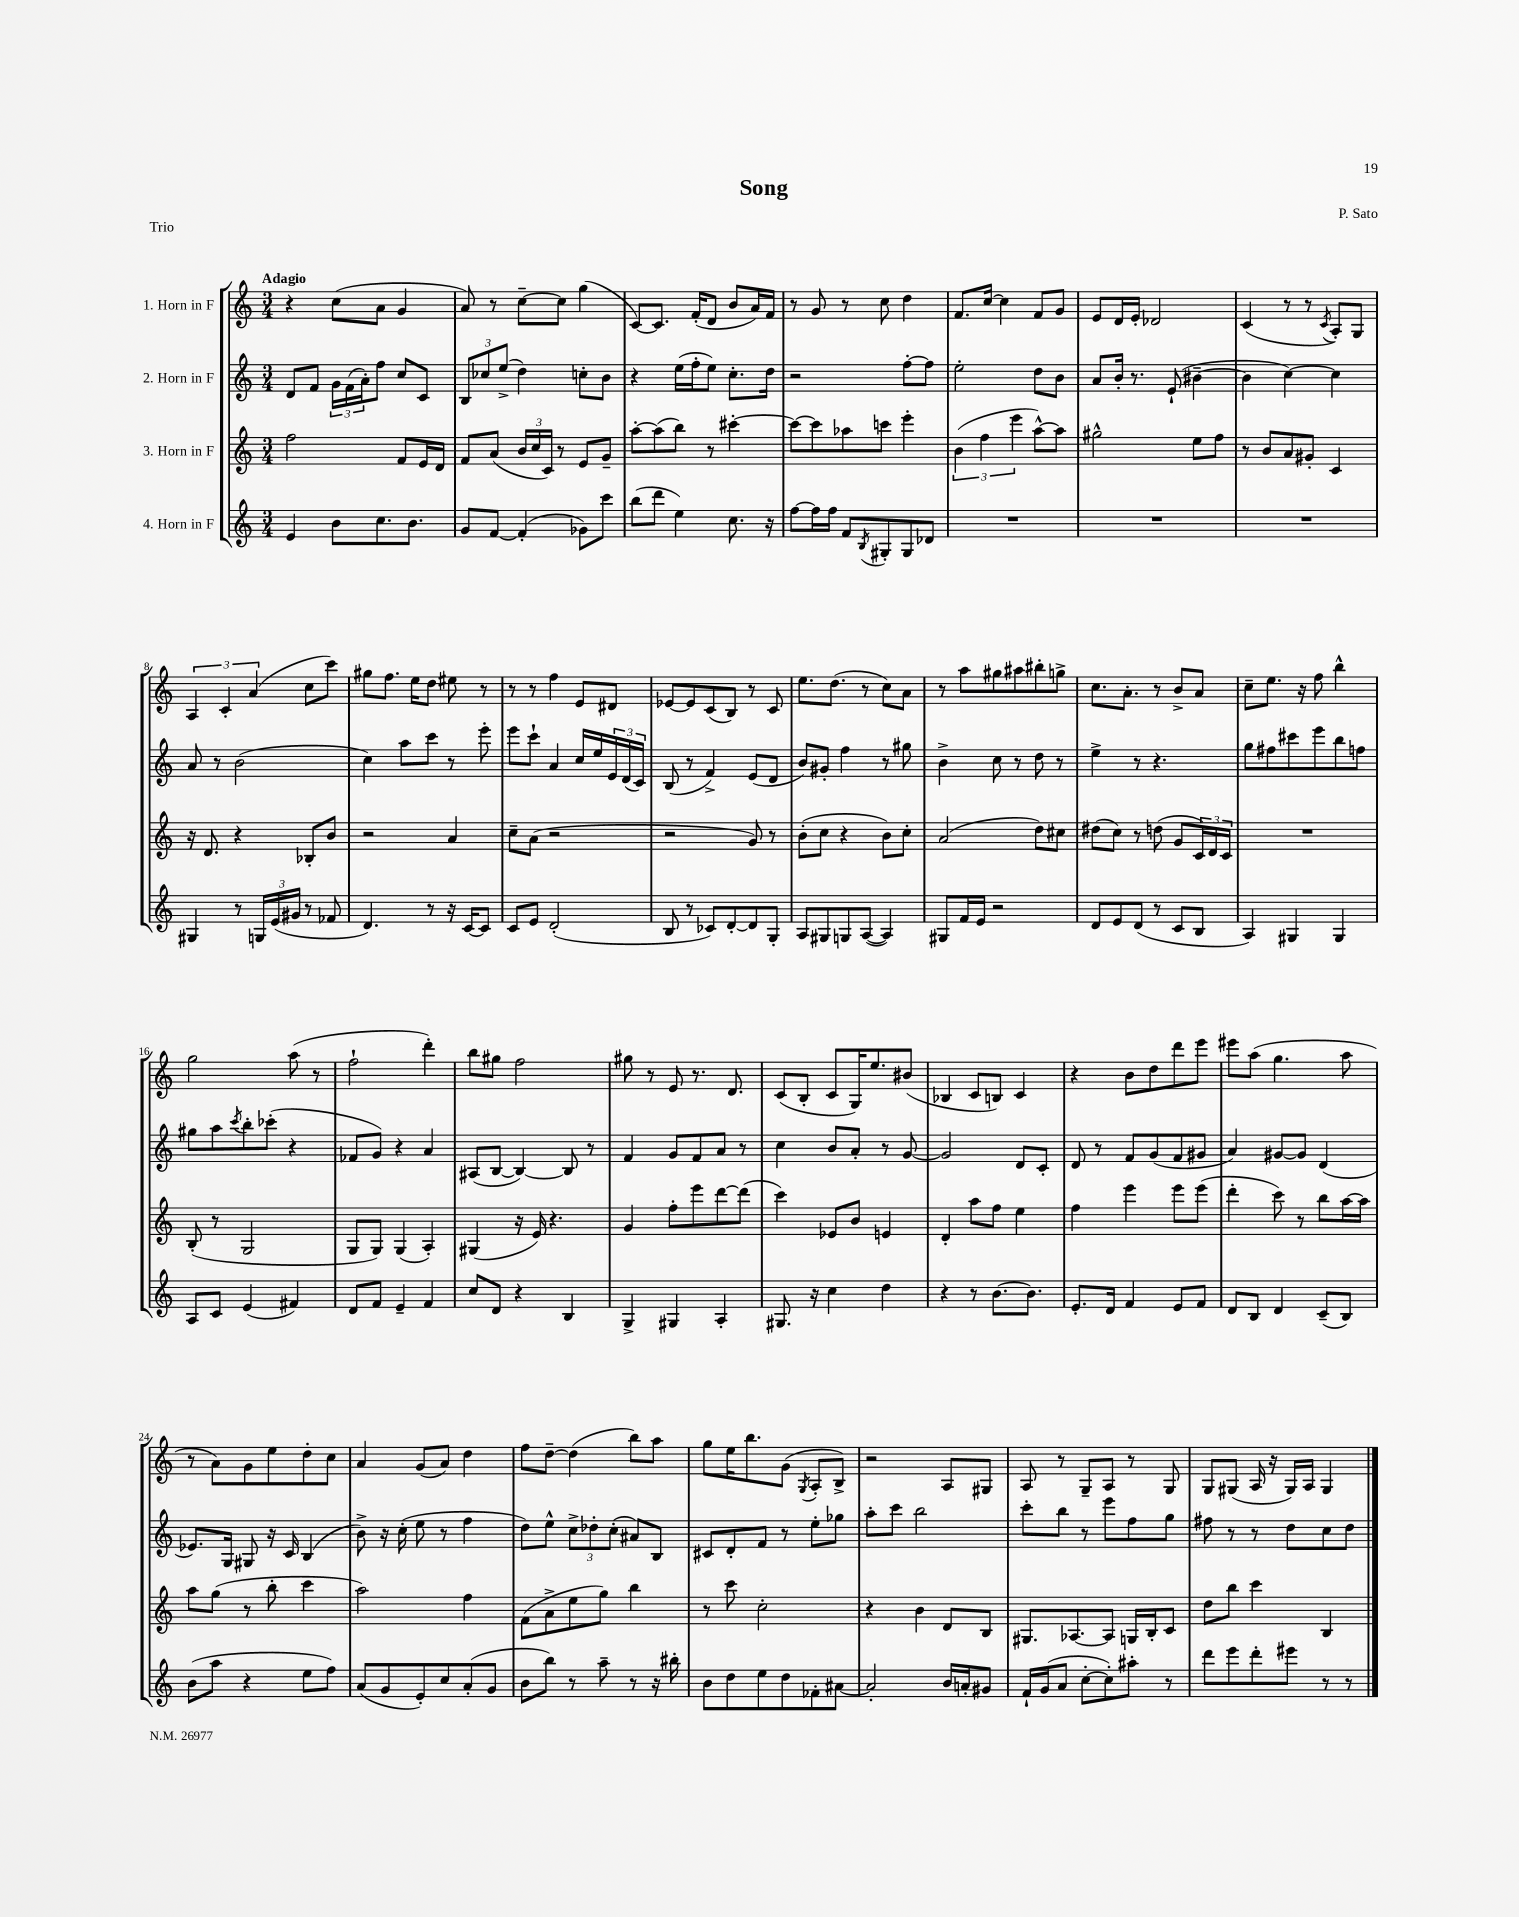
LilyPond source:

\header { title = "Song" composer = "P. Sato" piece = "Trio" }
<<
\new StaffGroup <<
\new Staff = "s0" \with { instrumentName = "1. Horn in F" } {
    \clef treble \key c \major \numericTimeSignature \time 3/4 \tempo "Adagio"
    r4 c''8( a'8 g'4 |
    a'8) r8 c''8~-- c''8 g''4( |
    c'8~) c'8. f'16-.( d'8 b'8 a'16) f'16 |
    r8 g'8 r8 c''8 d''4 |
    f'8. c''16~ c''4 f'8 g'8 |
    e'8 d'16 e'16-. des'2 |
    c'4( r8 r8 \acciaccatura { c'8 } a8-.) g8 |
    \tuplet 3/2 { a4 c'4-. a'4( } c''8 c'''8) |
    gis''8 f''8. e''16 d''8 eis''8 r8 |
    r8 r8 f''4 e'8 dis'8 |
    ees'8~ ees'8 c'8( b8) r8 c'8 |
    e''8. d''8.( r8 c''8) a'8 |
    r8 a''8 gis''8 ais''8 bis''8-. g''8-> |
    c''8. a'8.-. r8 b'8-> a'8 |
    c''8-- e''8. r16 f''8 b''4-^ |
    g''2 a''8( r8 |
    f''2-! d'''4-.) |
    b''8 gis''8 f''2 |
    gis''8 r8 e'8 r8. d'8. |
    c'8( b8-. c'8 g16) e''8. bis'8( |
    bes4 c'8 b8) c'4 |
    r4 b'8 d''8 d'''8 e'''8 |
    eis'''8 a''8( g''4. a''8 |
    r8 a'8) g'8 e''8 d''8-. c''8 |
    a'4 g'8( a'8) d''4 |
    f''8 d''8~-- d''4( b''8) a''8 |
    g''8 e''16 b''8. g'8( \acciaccatura { g8 } a8-. b8->) |
    r2 a8 gis8 |
    a8 r8 g8-- a8 r8 g8 |
    g8 gis8( a16 r16 gis16) a16 gis4 \bar "|." |
}
\new Staff = "s1" \with { instrumentName = "2. Horn in F" } {
    \clef treble \key c \major \numericTimeSignature \time 3/4
    d'8 f'8 \tuplet 3/2 { g'16 f'16( a'16-.) } f''8 c''8 c'8 |
    \tuplet 3/2 { b8 ces''8 e''8->( } d''4) c''8-. b'8 |
    r4 e''16( f''16-. e''8) c''8.-. d''16 |
    r2 f''8~-. f''8 |
    e''2-. d''8 b'8 |
    a'8 b'16-. r8. e'8-!( bis'4~-- |
    bis'4 c''4~) c''4 |
    a'8 r8 b'2( |
    c''4) a''8 c'''8 r8 e'''8-. |
    e'''8 c'''8-! a'4 c''16 e''16 \tuplet 3/2 { e'16 d'16( c'16) } |
    b8( r8 f'4->) e'8( d'8 |
    b'8) gis'8-. f''4 r8 gis''8 |
    b'4-> c''8 r8 d''8 r8 |
    e''4-> r8 r4. |
    g''8 fis''8 cis'''8 e'''8 b''8 f''8 |
    gis''8 a''8 \acciaccatura { c'''8 } b''8-. ces'''8-.( r4 |
    fes'8 g'8) r4 a'4 |
    ais8( b8~ b4~) b8 r8 |
    f'4 g'8 f'8 a'8 r8 |
    c''4 b'8 a'8-. r8 g'8~ |
    g'2 d'8 c'8-. |
    d'8 r8 f'8 g'8( f'8 gis'8 |
    a'4) gis'8~ gis'8 d'4( |
    ees'8.) g16 gis8 r16 c'16 b4( |
    b'8->) r16 c''16-.( e''8 r8 f''4 |
    d''8) e''8-^ \tuplet 3/2 { c''8-> des''8-. c''8-.( } ais'8) b8 |
    cis'8 d'8-. f'8 r8 e''8-. ges''8 |
    a''8-. c'''8 b''2 |
    c'''8-. b''8 r8 e'''8 f''8 g''8 |
    fis''8 r8 r8 d''8 c''8 d''8 \bar "|." |
}
\new Staff = "s2" \with { instrumentName = "3. Horn in F" } {
    \clef treble \key c \major \numericTimeSignature \time 3/4
    f''2 f'8 e'16 d'16 |
    f'8 a'8( \tuplet 3/2 { b'16 c''16 c'16) } r8 e'8 g'8-- |
    a''8~-. a''8( b''8) r8 cis'''4~-. |
    cis'''8~ cis'''8 aes''8 c'''8 e'''4-. |
    \tuplet 3/2 { b'4( f''4 e'''4 } a''8~-^) a''8 |
    gis''2-^ e''8 f''8 |
    r8 b'8 a'8 gis'8-. c'4 |
    r16 d'8. r4 bes8-. b'8 |
    r2 a'4 |
    c''8-- a'8( r2 |
    r2 g'8) r8 |
    b'8-.( c''8 r4 b'8) c''8-. |
    a'2( d''8) cis''8 |
    dis''8( c''8) r8 d''8( g'8 \tuplet 3/2 { c'16) d'16 c'16 } |
    R2. |
    b8-.( r8 g2 |
    g8 g8) g4( a4-.) |
    gis4( r16 e'16) r4. |
    g'4 f''8-. e'''8 d'''8~ d'''8( |
    c'''4) ees'8 b'8 e'4 |
    d'4-. a''8 f''8 e''4 |
    f''4 e'''4 e'''8 e'''8( |
    d'''4-. c'''8) r8 b''8 a''16~ a''16 |
    a''8 g''8( r8 b''8-. c'''4 |
    a''2) f''4 |
    f'8( a'8-> e''8 g''8) b''4 |
    r8 c'''8 c''2-. |
    r4 b'4 d'8 b8 |
    gis8. aes8.~ aes8 g16 b16-. c'8 |
    d''8 b''8 c'''4 b4 \bar "|." |
}
\new Staff = "s3" \with { instrumentName = "4. Horn in F" } {
    \clef treble \key c \major \numericTimeSignature \time 3/4
    e'4 b'8 c''8. b'8. |
    g'8 f'8~ f'4-.( ges'8) c'''8 |
    b''8( d'''8 e''4) c''8. r16 |
    f''8~ f''16 f''16 f'8 \acciaccatura { b8 } gis8-. gis8 des'8 |
    R2. |
    R2. |
    R2. |
    gis4 r8 \tuplet 3/2 { g16 e'16( gis'16 } r8 fes'8 |
    d'4.) r8 r16 c'16~ c'8 |
    c'8 e'8 d'2-.( |
    b8 r8 ces'8) d'8~-. d'8 g8-. |
    a8 gis8 g8 a8~( a4) |
    gis8 f'16 e'16 r2 |
    d'8 e'8 d'8( r8 c'8 b8 |
    a4) gis4 gis4 |
    a8 c'8 e'4( fis'4) |
    d'8 f'8 e'4-- f'4 |
    c''8 d'8 r4 b4 |
    g4-> gis4 a4-. |
    gis8. r16 c''4 d''4 |
    r4 r8 b'8.~ b'8. |
    e'8.-. d'16 f'4 e'8 f'8 |
    d'8 b8 d'4 c'8--( b8) |
    b'8( a''8 r4 e''8 f''8) |
    a'8( g'8 e'8-.) c''8 a'8-.( g'8 |
    b'8 b''8) r8 a''8-- r8 r16 bis''16-. |
    b'8 d''8 e''8 d''8 fes'8-. ais'8~ |
    ais'2-. b'16 a'16-. gis'8 |
    f'16-! g'16( a'8 c''8~-. c''8-.) ais''8-. r8 |
    d'''8 e'''8 d'''8-. eis'''8 r8 r8 \bar "|." |
}
>>
>>
